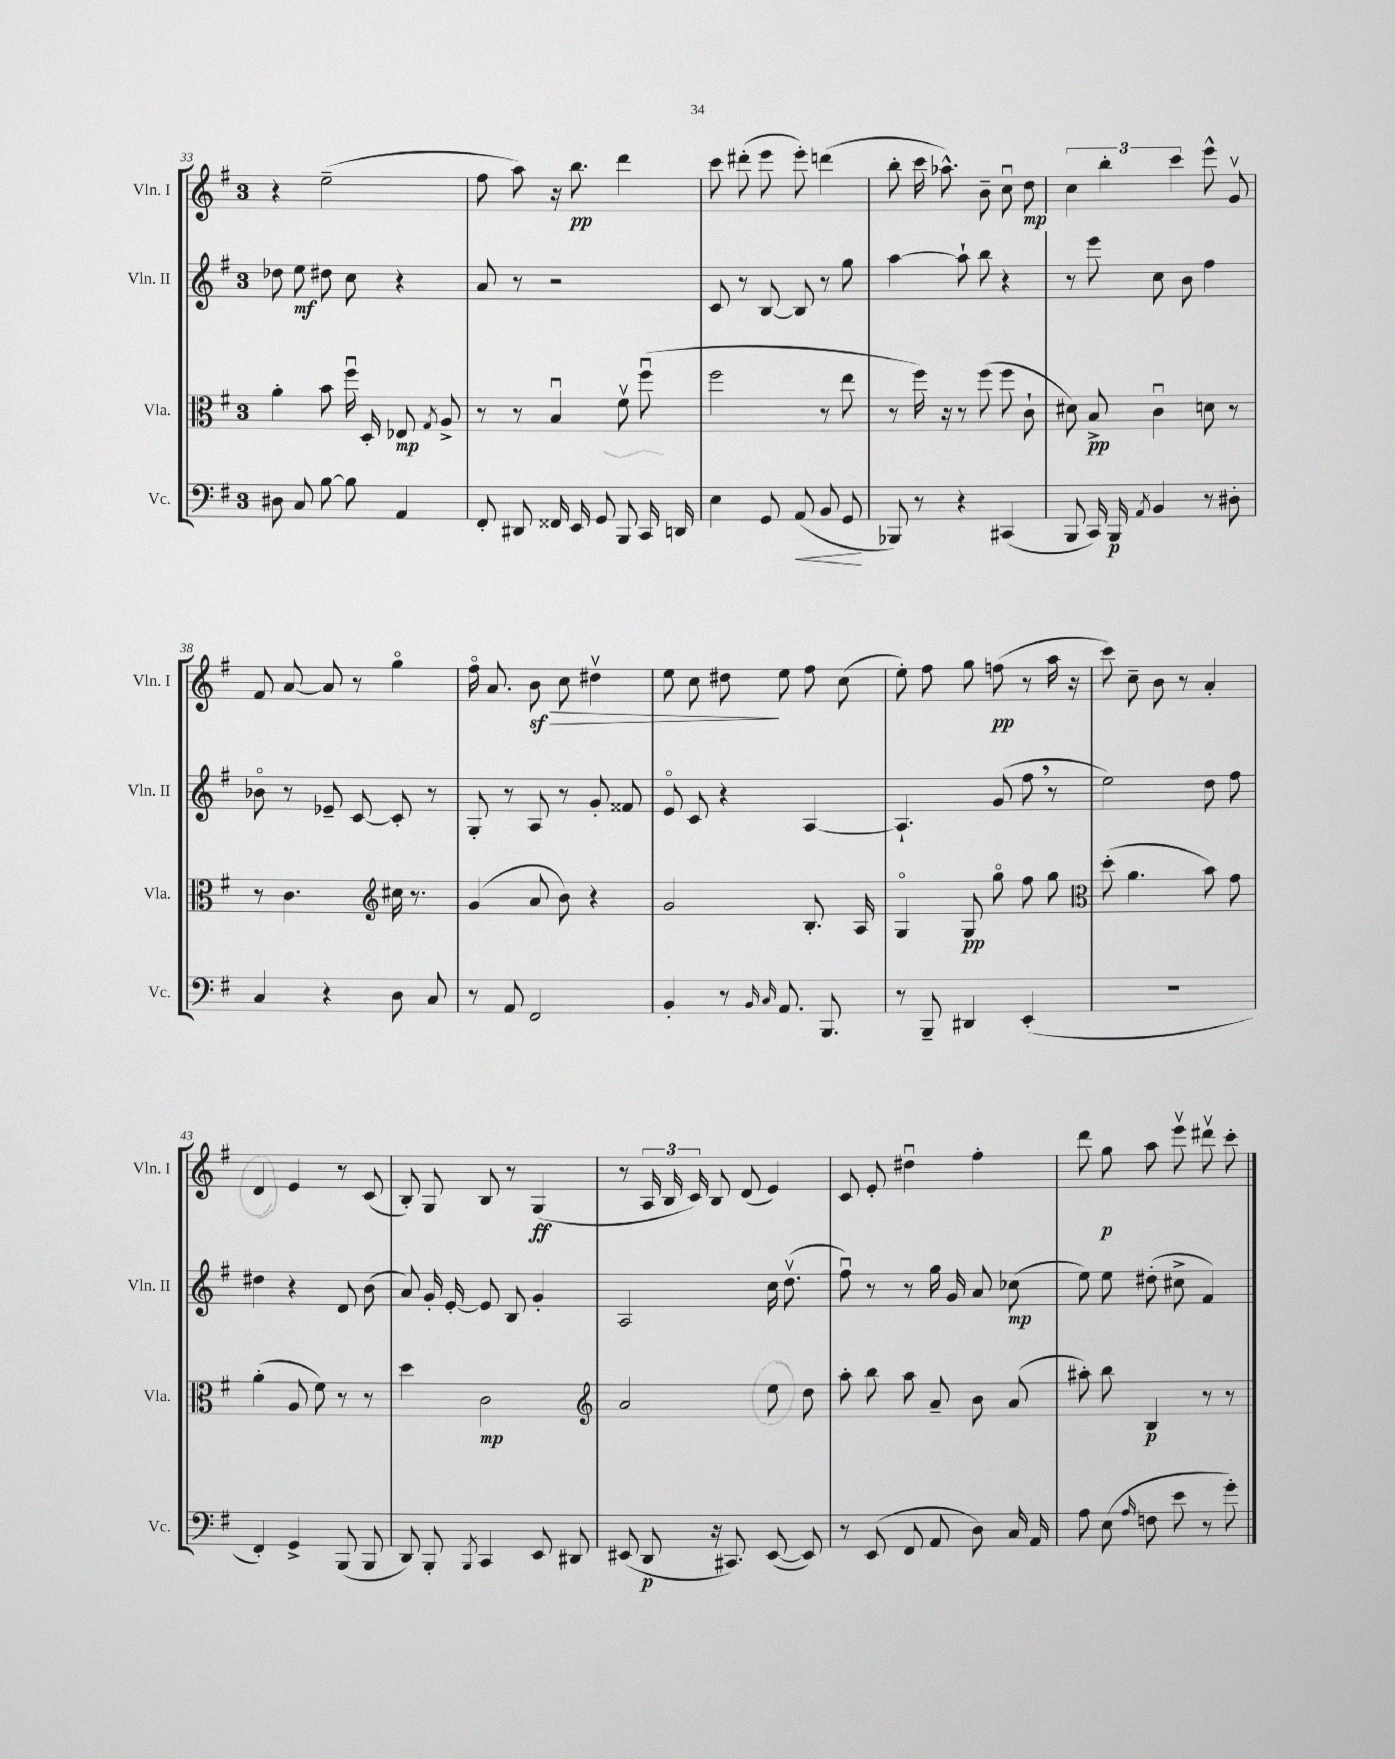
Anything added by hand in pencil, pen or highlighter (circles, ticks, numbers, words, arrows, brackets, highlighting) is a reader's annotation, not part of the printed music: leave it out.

**kern	**dynam	**kern	**dynam	**kern	**dynam	**kern	**dynam
*part4	*part4	*part3	*part3	*part2	*part2	*part1	*part1
*staff4	*staff4	*staff3	*staff3	*staff2	*staff2	*staff1	*staff1
*I"Vc.	*	*I"Vla.	*	*I"Vln. II	*	*I"Vln. I	*
*I'Vc.	*	*I'Vla.	*	*I'Vln. II	*	*I'Vln. I	*
*clefF4	*	*clefC3	*	*clefG2	*	*clefG2	*
*k[f#]	*	*k[f#]	*	*k[f#]	*	*k[f#]	*
*M3/4	*	*M3/4	*	*M3/4	*	*M3/4	*
=33	=33	=33	=33	=33	=33	=33	=33
8D#X\	.	4a'\	.	8dd-X\	.	4r	.
8C/	.	.	.	8ee\	mf	.	.
[8B\	.	8b\	.	8dd#X\	.	(2ee~\	.
8B\]	.	16ff#u\	.	8cc\	.	.	.
.	.	16D'/	.	.	.	.	.
4AA/	.	8E-X/	mp	4r	.	.	.
.	.	8qG/	.	.	.	.	.
.	.	8A^/	.	.	.	.	.
=34	=34	=34	=34	=34	=34	=34	=34
8FF#'/	.	8r	.	8a/	.	8ff#\	.
8DD#X/	.	8r	.	8r	.	8aa\)	.
16FF##X/	.	4Bu/	.	2r	.	16r	.
16EE/	.	.	.	.	.	8.bb\	pp
8GG/	.	.	.	.	.	.	.
8BBB/	.	8f#v\	.	.	.	4ddd\	.
16CC/	.	(8ff#u\	.	.	.	.	.
16DDn/	.	.	.	.	.	.	.
=35	=35	=35	=35	=35	=35	=35	=35
4E\	.	2ff#\	.	8c/	.	8ccc\	.
.	.	.	.	8r	.	(8ddd#X'\	.
8GG/	.	.	.	[8B/	.	8eee\	.
!	!LO:HP:b	!	!	!	!	!	!
(8AA/	<	.	.	8B/]	.	8eee'\)	.
8BB/	.	8r	.	8r	.	(4dddn\	.
8GG/	.	8ee\	.	8gg\	.	.	.
.	[	.	.	.	.	.	.
=36	=36	=36	=36	=36	=36	=36	=36
8BBB-X/)	.	8r	.	[4aa\	.	8bb'\	.
8r	.	16ff#\)	.	.	.	16ccc\	.
.	.	16r	.	.	.	8.aa-X^^\)	.
4r	.	8r	.	8aa`\]	.	.	.
.	.	(8ff#\	.	8bb\	.	8b~\	.
(4CC#X/	.	8ff#\	.	4r	.	8ccu\	.
.	.	8c`\	.	.	.	8dd\	mp
=37	=37	=37	=37	=37	=37	=37	=37
8BBB/	.	8d#X\)	.	8r	.	6cc\	.
16CC/)	.	8B^/	pp	8eee\	.	.	.
.	.	.	.	.	.	6bb'\	.
16BBB/	p	.	.	.	.	.	.
8qAA/	.	.	.	.	.	.	.
4BB/	.	4cu\	.	8cc\	.	.	.
.	.	.	.	.	.	6ccc\	.
.	.	.	.	8b\	.	.	.
8r	.	8dn\	.	4ff#\	.	8eee^^\	.
8D#X'\	.	8r	.	.	.	8gv/	.
!!LO:LB:g=z
=38	=38	=38	=38	=38	=38	=38	=38
4C/	.	8r	.	8b-X\	.	8f#/	.
.	.	4.c\	.	8r	.	[8a/	.
4r	.	.	.	8e-X~/	.	8a/]	.
.	.	.	.	[8c/	.	8r	.
*	*	*clefG2	*	*	*	*	*
8D\	.	16cc#X\	.	8c'/]	.	4gg\	.
.	.	8.r	.	.	.	.	.
8C/	.	.	.	8r	.	.	.
=39	=39	=39	=39	=39	=39	=39	=39
8r	.	(4g/	.	8G'/	.	16ff#\	.
.	.	.	.	.	.	8.a/	.
8AA/	.	.	.	8r	.	.	.
!	!	!	!	!	!	!	!LO:HP:b
2FF#/	.	8a/	.	8A/	.	8bz\	>
.	.	8b\)	.	8r	.	8cc\	.
.	.	4r	.	8g'/	.	4dd#Xv\	.
.	.	.	.	8f##X/	.	.	.
=40	=40	=40	=40	=40	=40	=40	=40
4BB'/	.	2g/	.	8e/	.	8ee\	.
.	.	.	.	8c/	.	8cc\	.
8r	.	.	.	4r	.	8dd#X\	.
16qqBB/	.	.	.	.	.	.	.
16qqC/	.	.	.	.	.	.	.
8.AA/	.	.	.	.	.	8ee\	]
.	.	8.B'/	.	[4A/	.	8ff#\	.
8.BBB/	.	.	.	.	.	.	.
.	.	.	.	.	.	(8cc\	.
.	.	16A/	.	.	.	.	.
=41	=41	=41	=41	=41	=41	=41	=41
8r	.	4G/	.	4.A`/]	.	8ee'\)	.
8BBB~/	.	.	.	.	.	8ff#\	.
4DD#X/	.	8G/	pp	.	.	8gg\	.
.	.	8gg\	.	(8g/	.	(8ffn\	pp
(4EE'/	.	8ff#\	.	8ff#,\	.	8r	.
.	.	8gg\	.	8r	.	16aa\	.
.	.	.	.	.	.	16r	.
=42	=42	=42	=42	=42	=42	=42	=42
*	*	*clefC3	*	*	*	*	*
2.r	.	(8dd'\	.	2ee\)	.	8ccc\)	.
.	.	4.a\	.	.	.	8cc~\	.
.	.	.	.	.	.	8b\	.
.	.	.	.	.	.	8r	.
.	.	8b\)	.	8dd\	.	4a'/	.
.	.	8g\	.	8ff#\	.	.	.
!!LO:LB:g=z
=43	=43	=43	=43	=43	=43	=43	=43
4FF#'/)	.	(4a'\	.	4dd#X\	.	4d/	.
4GG^/	.	8A/	.	4r	.	4e/	.
.	.	8f#\)	.	.	.	.	.
(8BBB/	.	8r	.	8d/	.	8r	.
8BBB/	.	8r	.	(8b\	.	(8c/	.
=44	=44	=44	=44	=44	=44	=44	=44
8DD/)	.	4dd\	.	8a/)	.	8B'/)	.
8BBB'/	.	.	.	16g'/	.	8G/	.
.	.	.	.	[16e'/	.	.	.
8qBBB/	.	.	.	.	.	.	.
4CC/	.	2c\	mp	8e/]	.	8B/	.
.	.	.	.	8B/	.	8r	.
8EE/	.	.	.	4g'/	.	(4G/	ff
8DD#X/	.	.	.	.	.	.	.
=45	=45	=45	=45	=45	=45	=45	=45
*	*	*clefG2	*	*	*	*	*
(8EE#X/	.	2a/	.	2A/	.	8r	.
8DD/	p	.	.	.	.	24A/	.
.	.	.	.	.	.	24B/	.
.	.	.	.	.	.	24c/)	.
16r	.	.	.	.	.	8B/	.
8.CC#X/)	.	.	.	.	.	.	.
.	.	.	.	.	.	(8d/	.
([8EE#/	.	8ee\	.	16cc\	.	4e/)	.
.	.	.	.	(8.ddv\	.	.	.
8EE#/])	.	8dd\	.	.	.	.	.
=46	=46	=46	=46	=46	=46	=46	=46
8r	.	8aa'\	.	8ff#u\)	.	8c/	.
(8EE/	.	8bb\	.	8r	.	8e'/	.
8FF#/	.	8aa\	.	8r	.	4dd#Xu\	.
8AA/	.	8a~/	.	16gg\	.	.	.
.	.	.	.	16g/	.	.	.
8D\)	.	8b\	.	8a/	.	4ff#'\	.
16C/	.	(8a/	.	(8cc-X\	mp	.	.
16AA/	.	.	.	.	.	.	.
=47	=47	=47	=47	=47	=47	=47	=47
8A\	.	8aa#X'\)	.	8ee\)	.	8ddd\	.
(8E\	.	8bb\	.	8ee\	.	8gg\	p
16qqA/	.	.	.	.	.	.	.
8Fn\	.	4B/	p	(8dd#X'\	.	8aa\	.
8e\	.	.	.	8cc#X^\	.	8eeev\	.
8r	.	8r	.	4f#/)	.	8ddd#Xv\	.
8g'\)	.	8r	.	.	.	8ccc'\	.
==	==	==	==	==	==	==	==
*-	*-	*-	*-	*-	*-	*-	*-
